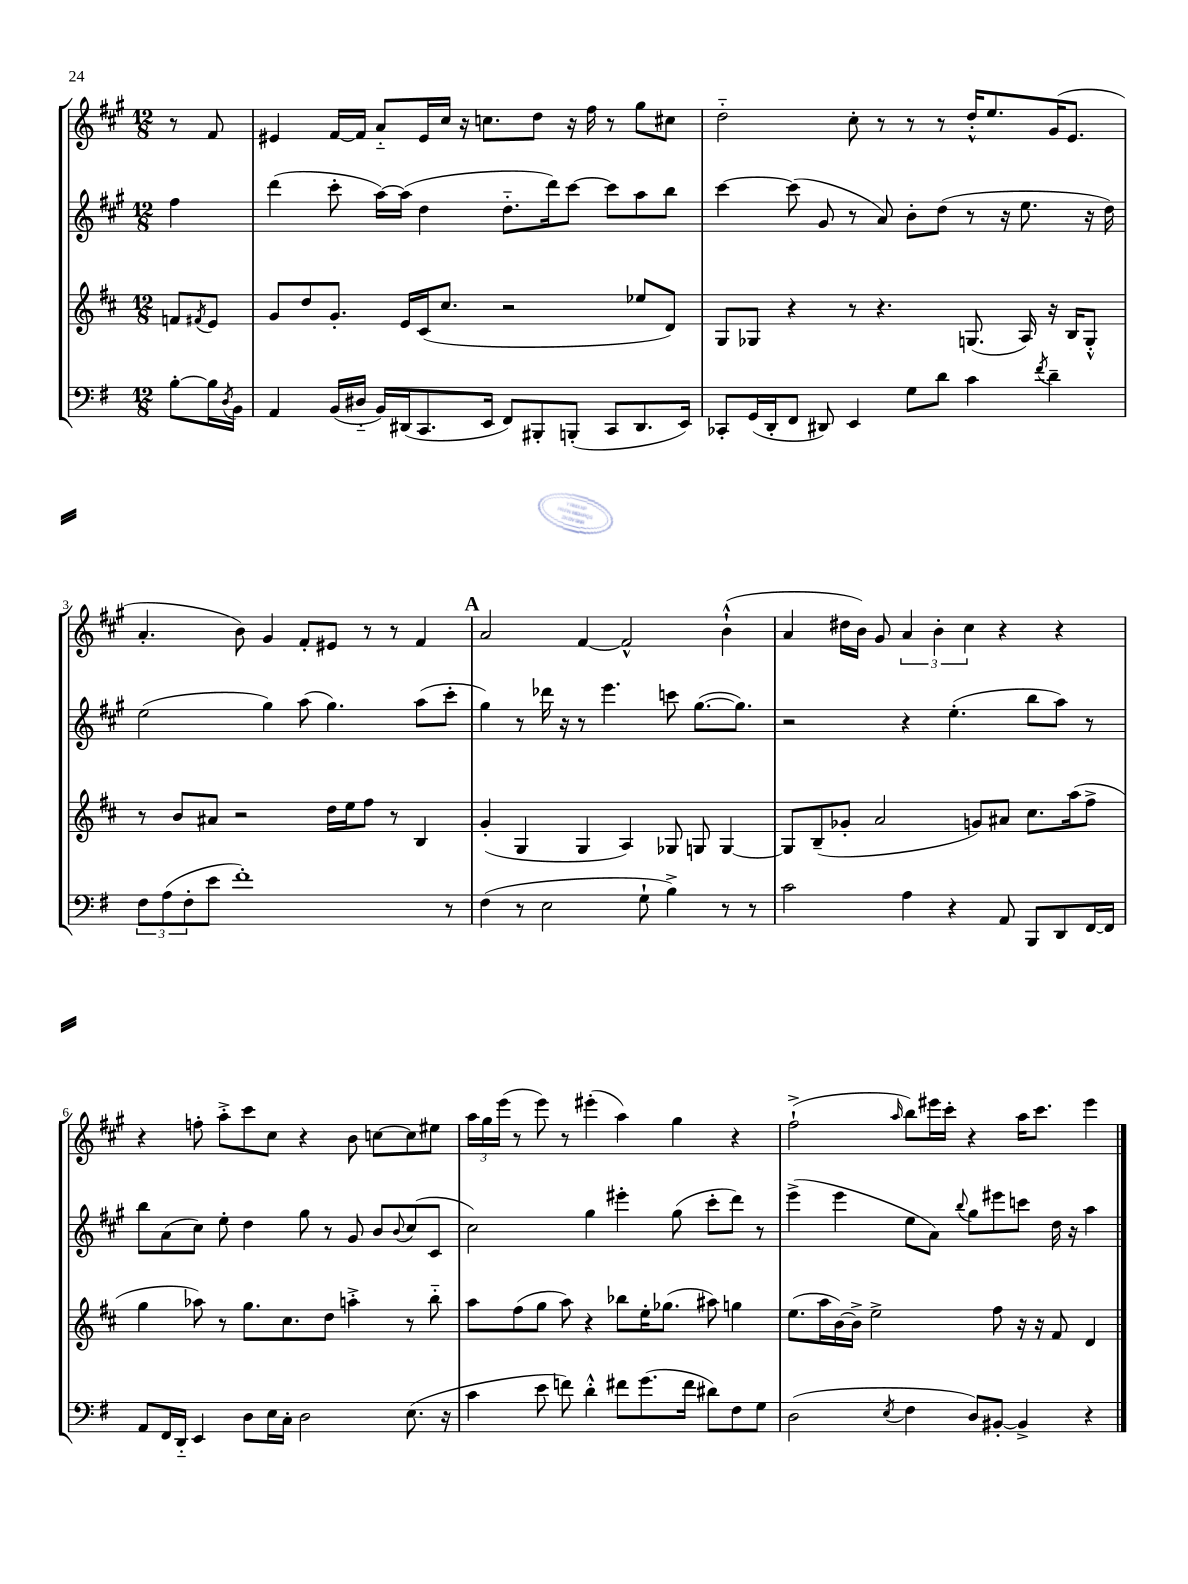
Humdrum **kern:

**kern	**kern	**kern	**kern
*staff4	*staff3	*staff2	*staff1
*clefF4	*clefG2	*clefG2	*clefG2
*k[f#]	*k[f#c#]	*k[f#c#g#]	*k[f#c#g#]
*M12/8	*M12/8	*M12/8	*M12/8
[8B'	8f	4ff#	8r
.	8qf#	.	.
16B]	8e	.	8f#
8qD	.	.	.
16BB	.	.	.
=	=	=	=
4AA	8g	(4ddd	4e#
.	8dd	.	.
(16BB	8.g'	8ccc#'	[16f#
16D#'~	.	.	16f#]
16BB)	.	[16aa)	8a'~
(16DD#	16e	(16aa]	.
8.CC	(16c#	4dd	16e#
.	8.cc#	.	16cc#
.	.	.	16r
16EE	.	.	8.cc
8FF#)	2r	8.dd'~	.
8BBB#'	.	.	8dd
.	.	16ddd)	.
(8BBB'	.	[8ccc#	16r
.	.	.	16ff#
8CC	.	8ccc#]	8r
8.DD#	8ee-	8aa	8gg#
.	8d)	8bb	8cc#
16EE)	.	.	.
=	=	=	=
8CC-'	8G	[4ccc#	2dd'~
(16GG	8G-	.	.
16DD'	.	.	.
8FF#	4r	(8ccc#]	.
8DD#)	.	8g#	.
4EE	8r	8r	8cc#'
.	4.r	8a)	8r
8G	.	8b'	8r
8d	.	(8dd	8r
4c	(8.G	8r	16dd'^^
.	.	.	8.ee
.	.	16r	.
.	16A)	8.ee	.
8qf#	.	.	.
4d~	16r	.	(16g#
.	16B	.	8.e
.	8G'^^	16r	.
.	.	16dd)	.
=	=	=	=
12F#	8r	(2ee	4.a'
(12A	.	.	.
.	8b	.	.
12F#'	.	.	.
8e	8a#	.	.
1f#')	2r	.	8b)
.	.	4gg#)	4g#
.	.	(8aa	8f#'
.	16dd	4.gg#)	8e#
.	16ee	.	.
.	8ff#	.	8r
.	8r	.	8r
.	4B	(8aa	4f#
8r	.	8ccc#'	.
=	=	=	=
(4F#	(4g'	4gg#)	2a
8r	4G	8r	.
2E	.	16ddd-	.
.	.	16r	.
.	4G	8r	[4f#
.	.	4.eee	.
.	4A)	.	2f#^^]
8G`	.	.	.
4B^)	8G-	8ccc	.
.	8G	([8.gg#	.
8r	[4G	.	(4b`^^
.	.	8.gg#])	.
8r	.	.	.
=	=	=	=
2c	8G]	2r	4a
.	(8B~	.	.
.	8g-'	.	16dd#
.	.	.	16b)
.	2a	.	8g#
4A	.	4r	6a
.	.	.	6b'
4r	.	(4.ee'	.
.	.	.	6cc#
.	8g)	.	.
8AA	8a#	.	4r
8BBB	8.cc#	8bb	.
8DD	.	8aa)	4r
.	(16aa	.	.
[16FF#	8ff#^	8r	.
16FF#]	.	.	.
=	=	=	=
8AA	4gg	8bb	4r
16FF#	.	(8a	.
16DD'~	.	.	.
4EE	8aa-)	8cc#)	8ff'
.	8r	8ee'	8aa'^
8D	8.gg	4dd	8ccc#
16E	.	.	8cc#
16C'	8.cc#	.	.
2D	.	8gg#	4r
.	8dd	8r	.
.	4aa'^	8g#	8b
.	.	8b	[8cc
.	.	8qqb	.
(8.E	8r	(8cc#	8cc]
.	8bb'~	8c#	8ee#
16r	.	.	.
=	=	=	=
4c	8aa	2cc#)	24aa
.	.	.	24gg#
.	.	.	(24eee
.	(8ff#	.	8r
8e	8gg	.	8eee)
8f)	8aa)	.	8r
4d'^^	4r	4gg#	(4eee#'
8f#	8bb-	4eee#'	4aa)
(8.g	16ee'	.	.
.	(8.gg-	.	.
.	.	(8gg#	4gg#
16f#	.	.	.
8d#)	8aa#)	8ccc#'	.
8F#	4gg	8ddd)	4r
8G	.	8r	.
=	=	=	=
(2D	(8.ee	(4eee^	(2ff#`^
.	16aa	.	.
.	[16b)	4eee	.
.	16b^]	.	.
.	2ee^	.	.
8qE	.	.	16qqaa
4F#	.	8ee	8bb)
.	.	8a)	16eee#
.	.	.	16ccc#'
.	.	8qqbb	.
8D)	.	8gg#	4r
[8BB#'	8ff#	8eee#	.
4BB#^]	16r	8ccc	16aa
.	16r	.	8.ccc#
.	8f#	16dd	.
.	.	16r	.
4r	4d	4aa	4eee#
==	==	==	==
*-	*-	*-	*-
